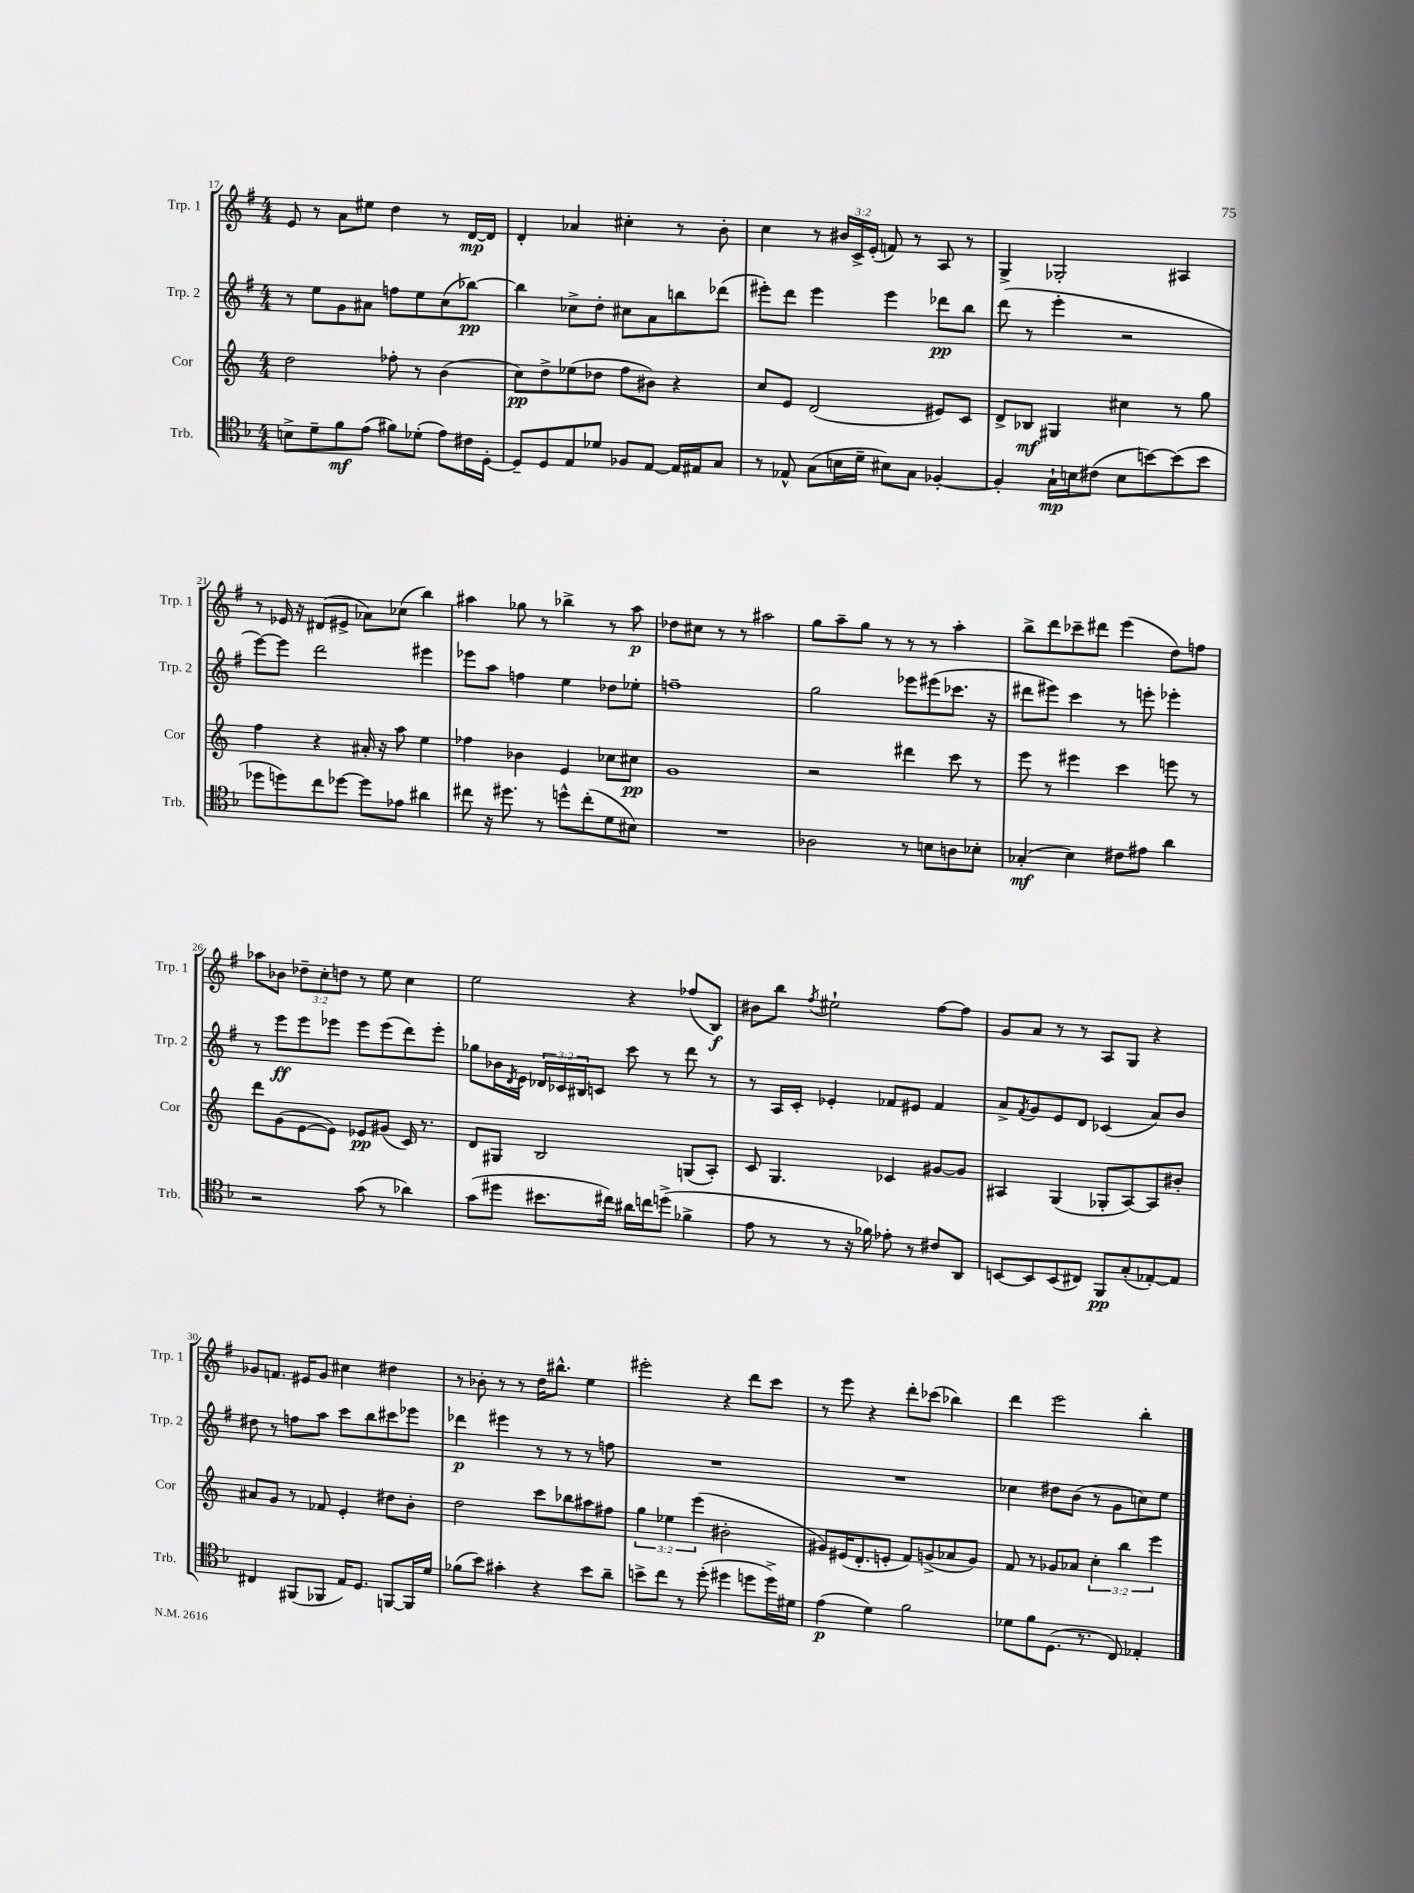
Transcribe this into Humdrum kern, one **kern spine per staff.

**kern	**kern	**kern	**kern
*staff4	*staff3	*staff2	*staff1
*clefC4	*clefG2	*clefG2	*clefG2
*k[b-]	*k[]	*k[f#]	*k[f#]
*M4/4	*M4/4	*M4/4	*M4/4
8B^	2dd	8r	8e
8d~	.	8ee	8r
8f	.	8g	8a
(8e	.	8a#	8ee#
8f#)	8ff-'	8ff	4dd
(8d-'	8r	8ee	.
8e)	(4b	(8cc	8r
16c#	.	[8bb-)	[16d
[16D'	.	.	16d]
=	=	=	=
8D~]	8cc)	4bb-]	4d'
8D	8dd^	.	.
8E	(8ee-	8cc-^	4a-
8d-	8dd-	8dd'	.
8F-	8ff	8cc#	4cc#'
[8E	8b#)	8a	.
16E]	4r	8bb	8r
16E#	.	.	.
8G	.	(8ddd-	8b'
=	=	=	=
8r	8cc	8eee#')	4cc
8E-^^	8e	8ddd	.
(8G	(2d	4eee#	8r
16B	.	.	24b#
.	.	.	24c^
16d~	.	.	.
.	.	.	(24e'
8B#)	.	4eee#	8f)
8G	.	.	8r
[4F-'	8e#)	8ddd-	8A
.	8c	8bb	8r
=	=	=	=
4F-']	8d^	(8ddd	4G^
.	8B-	8r	.
16G`	4G#	4eee'	2G-'
16B	.	.	.
(8c#	.	.	.
8B	4cc#	2r	.
[8b)	.	.	.
(8b]	8r	.	4A#
8b	8gg	.	.
=	=	=	=
8dd-	4ff	[8eee)	8r
8dd)	.	8eee]	16e-
.	.	.	16r
8cc	4r	2ddd	(8d#
[8dd-	.	.	8e#^
8dd-]	16a#'	.	8a-)
.	16r	.	.
8e-	8aa	.	(8cc-
4a#	4ee	4eee#	4bb)
=	=	=	=
8cc#	4ff-	8eee-	4aa#
16r	.	8aa	.
8.dd#	.	.	.
.	4b-	4ff	8gg-
8r	.	.	8r
8dd^^	4e	4ee	4bb-^
(8cc#'	.	.	.
8d	8cc-	8dd-	8r
8B#)	8cc#	8ee-'	8aa#
=	=	=	=
1r	1g	1ff~	8dd-
.	.	.	8cc#
.	.	.	8r
.	.	.	8r
.	.	.	2aa#
=	=	=	=
2A-	2r	2gg	8gg
.	.	.	8aa~
.	.	.	8gg
.	.	.	8r
8r	4ddd#	8eee-	8r
8B	.	(8eee#	8r
8A	8ccc	8.ccc-	4aa'
8B-'	8r	.	.
.	.	16r	.
=	=	=	=
(4G-'	8eee	8ddd#	8bb^
.	8r	8eee#)	8ddd
4B-)	4eee#	4ccc	8ccc-~
.	.	.	8ddd#
8c#	4ccc	8r	(4eee
8e#	.	8eee'	.
4a	8eee	4eee-'	8dd)
.	8r	.	8ff
=	=	=	=
2r	8ddd	8r	8aa-
.	(8g	8eee	8b-
.	[8e	8eee	12dd-~
.	.	.	12cc'
.	8e])	8eee-	.
.	.	.	12dd
(8g	8e-	8eee-	8r
8r	(8g#	(8eee-	8ee
4a-)	16c)	8ddd)	4cc
.	8.r	.	.
.	.	8eee-'	.
=	=	=	=
(8g	8d	8gg-	2ee
8dd#	8G#	16b-	.
.	.	8qd	.
.	.	16e	.
8.b#	2B	24d-	.
.	.	24c-	.
.	.	24B#	.
.	.	8c	.
16cc#)	.	.	.
16a#	.	8ccc	4r
16cc	.	.	.
(8dd^	.	8r	.
4f-^	(8G	8ddd	(8ff-
.	8A')	8r	8B)
=	=	=	=
8e	8c	8r	8b#
8r	4.G	16A	8bb
.	.	16c'	.
.	.	.	8qff#
8r	.	4e-'	2ee#`
16r	.	.	.
16f-)	.	.	.
8e-'	4c-	8f-	.
8r	.	8e#	.
8c#	[8g#	4f-	[8ff#
8AA	8g#]	.	8ff#]
=	=	=	=
[8BB	4A#	8a^	8g
.	.	8qf#	.
8BB]	.	8g	8a
(8BB	(4G	8e	8r
8C#)	.	8d	8r
8FF	8G-'	(4c-	8A
(8G'	[8A#)	.	8G
[8E-')	8A#]	8a)	4r
8E-]	8b#'	8b	.
=	=	=	=
4C#	8a#	8dd#	8g-
.	8g	8r	8.f
(8FF#	8r	8ff	.
.	.	.	16e#
8FF-	8f-	8aa	8g-
16E)	4e'	8ccc	4cc#
8.D	.	.	.
.	.	8bb	.
[8FF	8dd#	8ccc#	4dd#
16FF]	8b'	8eee-	.
16d	.	.	.
=	=	=	=
(8f-	2dd	4ddd-	8r
8b-)	.	.	8b-'
4g#'	.	4eee#	8r
.	.	.	8r
4r	8ccc	8r	16dd
.	.	.	8.bb#^^
.	8bb-	8r	.
8b-	8aa#	8r	4ee
8a~	8ff#	8ff	.
=	=	=	=
8b^	6gg	1r	2eee#'
8cc	.	.	.
.	6ee-	.	.
8r	.	.	.
.	(6eee	.	.
(8dd'	.	.	.
4dd#	2b#'	.	4r
8dd	.	.	8ddd
16dd^)	.	.	8ccc
16d#	.	.	.
=	=	=	=
(4e	8g#)	1r	8r
.	(16e#	.	8eee
.	8.d'	.	.
4d)	.	.	4r
.	8e'	.	.
2f	8f)	.	8ddd'
.	(8g^	.	(8ccc-
.	8a-	.	4bb-)
.	8g)	.	.
=	=	=	=
8d-	8f	4cc-	4ddd
8f	8r	.	.
(8.D	8g-	8dd#	2eee
.	8a-	(8b	.
8.r	.	.	.
.	6cc'	8r	.
8C)	.	8g	.
.	6bb	.	.
4E-'	.	8cc)	4bb'
.	6eee	.	.
.	.	8ee	.
==	==	==	==
*-	*-	*-	*-
